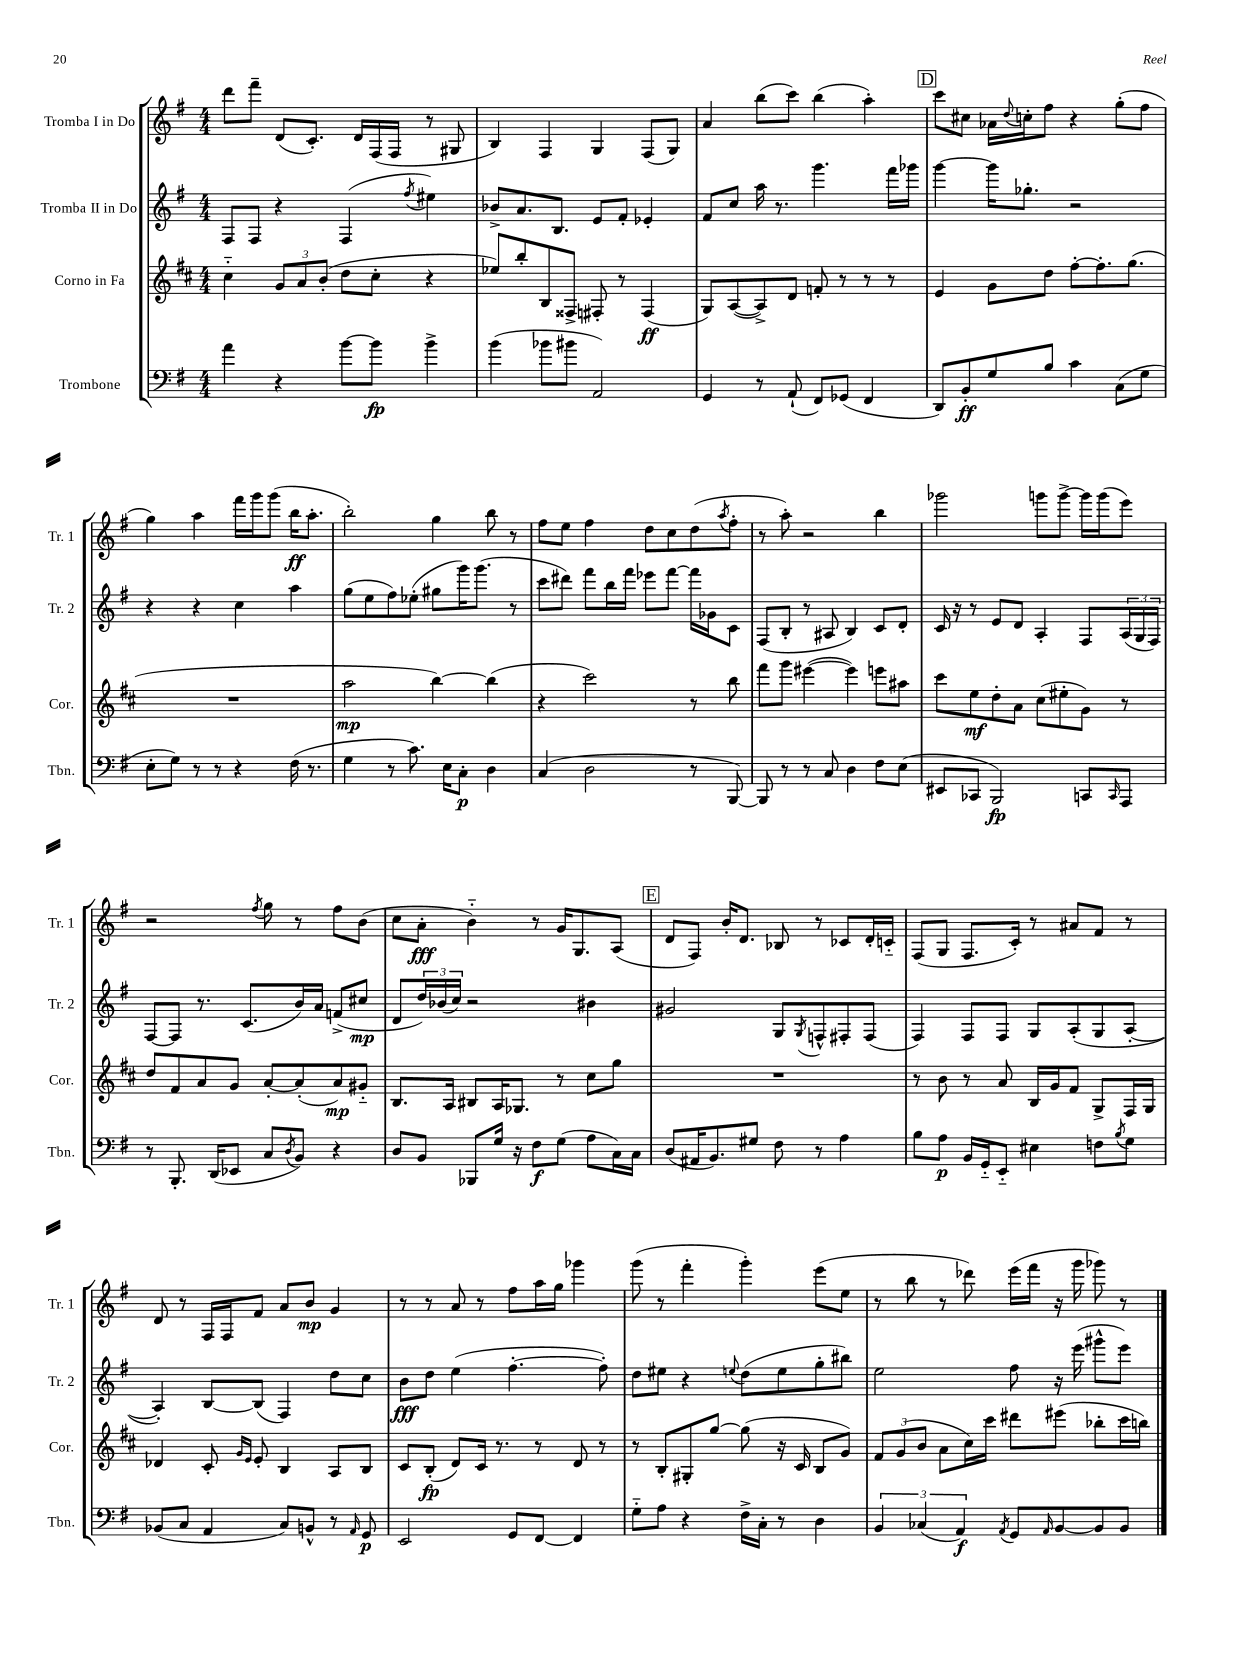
<<
\new StaffGroup <<
\new Staff = "s0" \with { instrumentName = "Tromba I in Do" shortInstrumentName = "Tr. 1" } {
    \clef treble \key g \major \numericTimeSignature \time 4/4
    d'''8 fis'''8-- d'8( c'8.-.) d'16 fis16( fis16 r8 gis8 |
    b4) fis4 g4 fis8( g8) |
    a'4 b''8( c'''8) b''4( a''4-.) |
    \mark \markup { \box "D" } c'''8 cis''8 aes'16 \appoggiatura { d''8 } c''16-. fis''8 r4 g''8-.( fis''8 |
    g''4) a''4 fis'''16 g'''16 g'''8( b''16\ff a''8.-. |
    b''2-.) g''4 b''8 r8 |
    fis''8 e''8 fis''4 d''8 c''8 d''8( \acciaccatura { a''8 } fis''8-. |
    r8 a''8-.) r2 b''4 |
    ges'''2 g'''8 g'''8~-> g'''16 g'''16( e'''8) |
    r2 \acciaccatura { fis''8 } g''8 r8 fis''8 b'8( |
    c''8 a'8-.\fff b'4-_) r8 g'16 g8. a8( |
    \mark \markup { \box "E" } d'8 fis8) b'16-. d'8. bes8 r8 ces'8 d'16-. c'16-_ |
    fis8( g8 fis8. c'16-.) r8 ais'8 fis'8 r8 |
    d'8 r8 fis16 fis16 fis'8 a'8 b'8\mp g'4 |
    r8 r8 a'8 r8 fis''8 a''16 g''16 ges'''4 |
    g'''8( r8 fis'''4-. g'''4-.) e'''8( e''8 |
    r8 b''8 r8 des'''8) e'''16( fis'''16 r16 g'''16 ges'''8) r8 \bar "|." |
}
\new Staff = "s1" \with { instrumentName = "Tromba II in Do" shortInstrumentName = "Tr. 2" } {
    \clef treble \key g \major \numericTimeSignature \time 4/4
    fis8 fis8 r4 fis4( \acciaccatura { fis''8 } eis''4) |
    bes'8-> a'8. b8. e'8 fis'8-. ees'4-. |
    fis'8 c''8 a''16 r8. g'''4. fis'''16 ges'''16 |
    \mark \markup { \box "D" } g'''4~ g'''16 ges''8.-. r2 |
    r4 r4 c''4 a''4 |
    g''8( e''8 fis''8) ees''8-.( gis''8 g'''16) g'''8.( r8 |
    c'''8 dis'''8) fis'''8 b''16 fis'''16 ees'''8 fis'''8~ fis'''16 ges'16 c'8 |
    fis8( b8-. r8 ais8 b4) c'8 d'8-. |
    c'16 r16 r8 e'8 d'8 a4-. fis8 \tuplet 3/2 { a16( g16 fis16) } |
    fis8~ fis8 r8. c'8.( b'16) a'16 f'8->( cis''8\mp |
    d'8 \tuplet 3/2 { d''16) bes'16( c''16) } r2 bis'4 |
    \mark \markup { \box "E" } gis'2 g8 \acciaccatura { g8 } f8-^ fis8-. fis8( |
    fis4) fis8 fis8 g8 a8-.( g8 a8~-. |
    a4-.) b8~ b8( fis4) d''8 c''8 |
    b'8\fff d''8 e''4( fis''4.~-. fis''8-.) |
    d''8 eis''8 r4 \appoggiatura { e''8 } d''8( e''8 g''8-. bis''8) |
    e''2 fis''8 r16 e'''16( gis'''8-^ e'''8) \bar "|." |
}
\new Staff = "s2" \with { instrumentName = "Corno in Fa" shortInstrumentName = "Cor." } {
    \clef treble \key d \major \numericTimeSignature \time 4/4
    cis''4-_ \tuplet 3/2 { g'8 a'8 b'8-.( } d''8 cis''8-. r4 |
    ees''8) b''8-. b8 fisis8-> fis8-. r8 fis4\ff( |
    g8) a8~( a8->) d'8 f'8-. r8 r8 r8 |
    \mark \markup { \box "D" } e'4 g'8 d''8 fis''8~-. fis''8.-. g''8.( |
    R1 |
    a''2\mp b''4~) b''4( |
    r4 cis'''2) r8 b''8 |
    fis'''8 g'''8 eis'''4~( eis'''4) e'''8 ais''8 |
    cis'''8 e''8\mf d''8-. a'8 cis''8( eis''8-. g'8) r8 |
    d''8 fis'8 a'8 g'8 a'8~-. a'8-.( a'8\mp) gis'8-_ |
    b8. a16 bis8 a16 ges8. r8 cis''8 g''8 |
    \mark \markup { \box "E" } R1 |
    r8 b'8 r8 a'8 b16 g'16 fis'8 g8-> fis16 g16 |
    des'4 cis'8-. \grace { g'16 e'16 } e'8-. b4 a8 b8 |
    cis'8 b8-.\fp( d'8) cis'16 r8. r8 d'8 r8 |
    r8 b8-. gis8-. g''8~ g''8( r16 cis'16 b8 g'8) |
    \tuplet 3/2 { fis'8 g'8( b'8 } a'8 cis''16) cis'''16 dis'''8 eis'''8( bes''8-. cis'''16 b''16) \bar "|." |
}
\new Staff = "s3" \with { instrumentName = "Trombone" shortInstrumentName = "Tbn." } {
    \clef bass \key g \major \numericTimeSignature \time 4/4
    a'4 r4 b'8~ b'8\fp b'4-> |
    b'4( bes'8 bis'8 a,2) |
    g,4 r8 a,8-!( fis,8) ges,8( fis,4 |
    \mark \markup { \box "D" } d,8) b,8-.\ff g8 b8 c'4 c8( g8 |
    e8-. g8) r8 r8 r4 fis16( r8. |
    g4 r8 c'8.) e16 c8-.\p d4 |
    c4( d2 r8 b,,8~) |
    b,,8 r8 r8 c8 d4 fis8 e8( |
    eis,8 ces,8 b,,2\fp) c,8 \grace { c,16 } a,,8 |
    r8 b,,8.-. d,16( ees,8 c8 \acciaccatura { d8 } b,8) r4 |
    d8 b,8 bes,,8 g16 r16 fis8\f g8( a8 c16) c16 |
    \mark \markup { \box "E" } d8( ais,16 b,8.) gis8 fis8 r8 a4 |
    b8 a8\p b,16 g,16-_ e,8-_ eis4 f8 \acciaccatura { b8 } g8 |
    bes,8( c8 a,4 c8) b,8-^ r8 \grace { a,16 } g,8\p |
    e,2 g,8 fis,8~ fis,4 |
    g8-_ a8 r4 fis16-> c16-. r8 d4 |
    \tuplet 3/2 { b,4 ces4( a,4\f) } \acciaccatura { a,8 } g,8 \grace { a,16 } b,8~ b,8 b,8 \bar "|." |
}
>>
>>
\layout { \context { \Score \remove "Bar_number_engraver" } }
